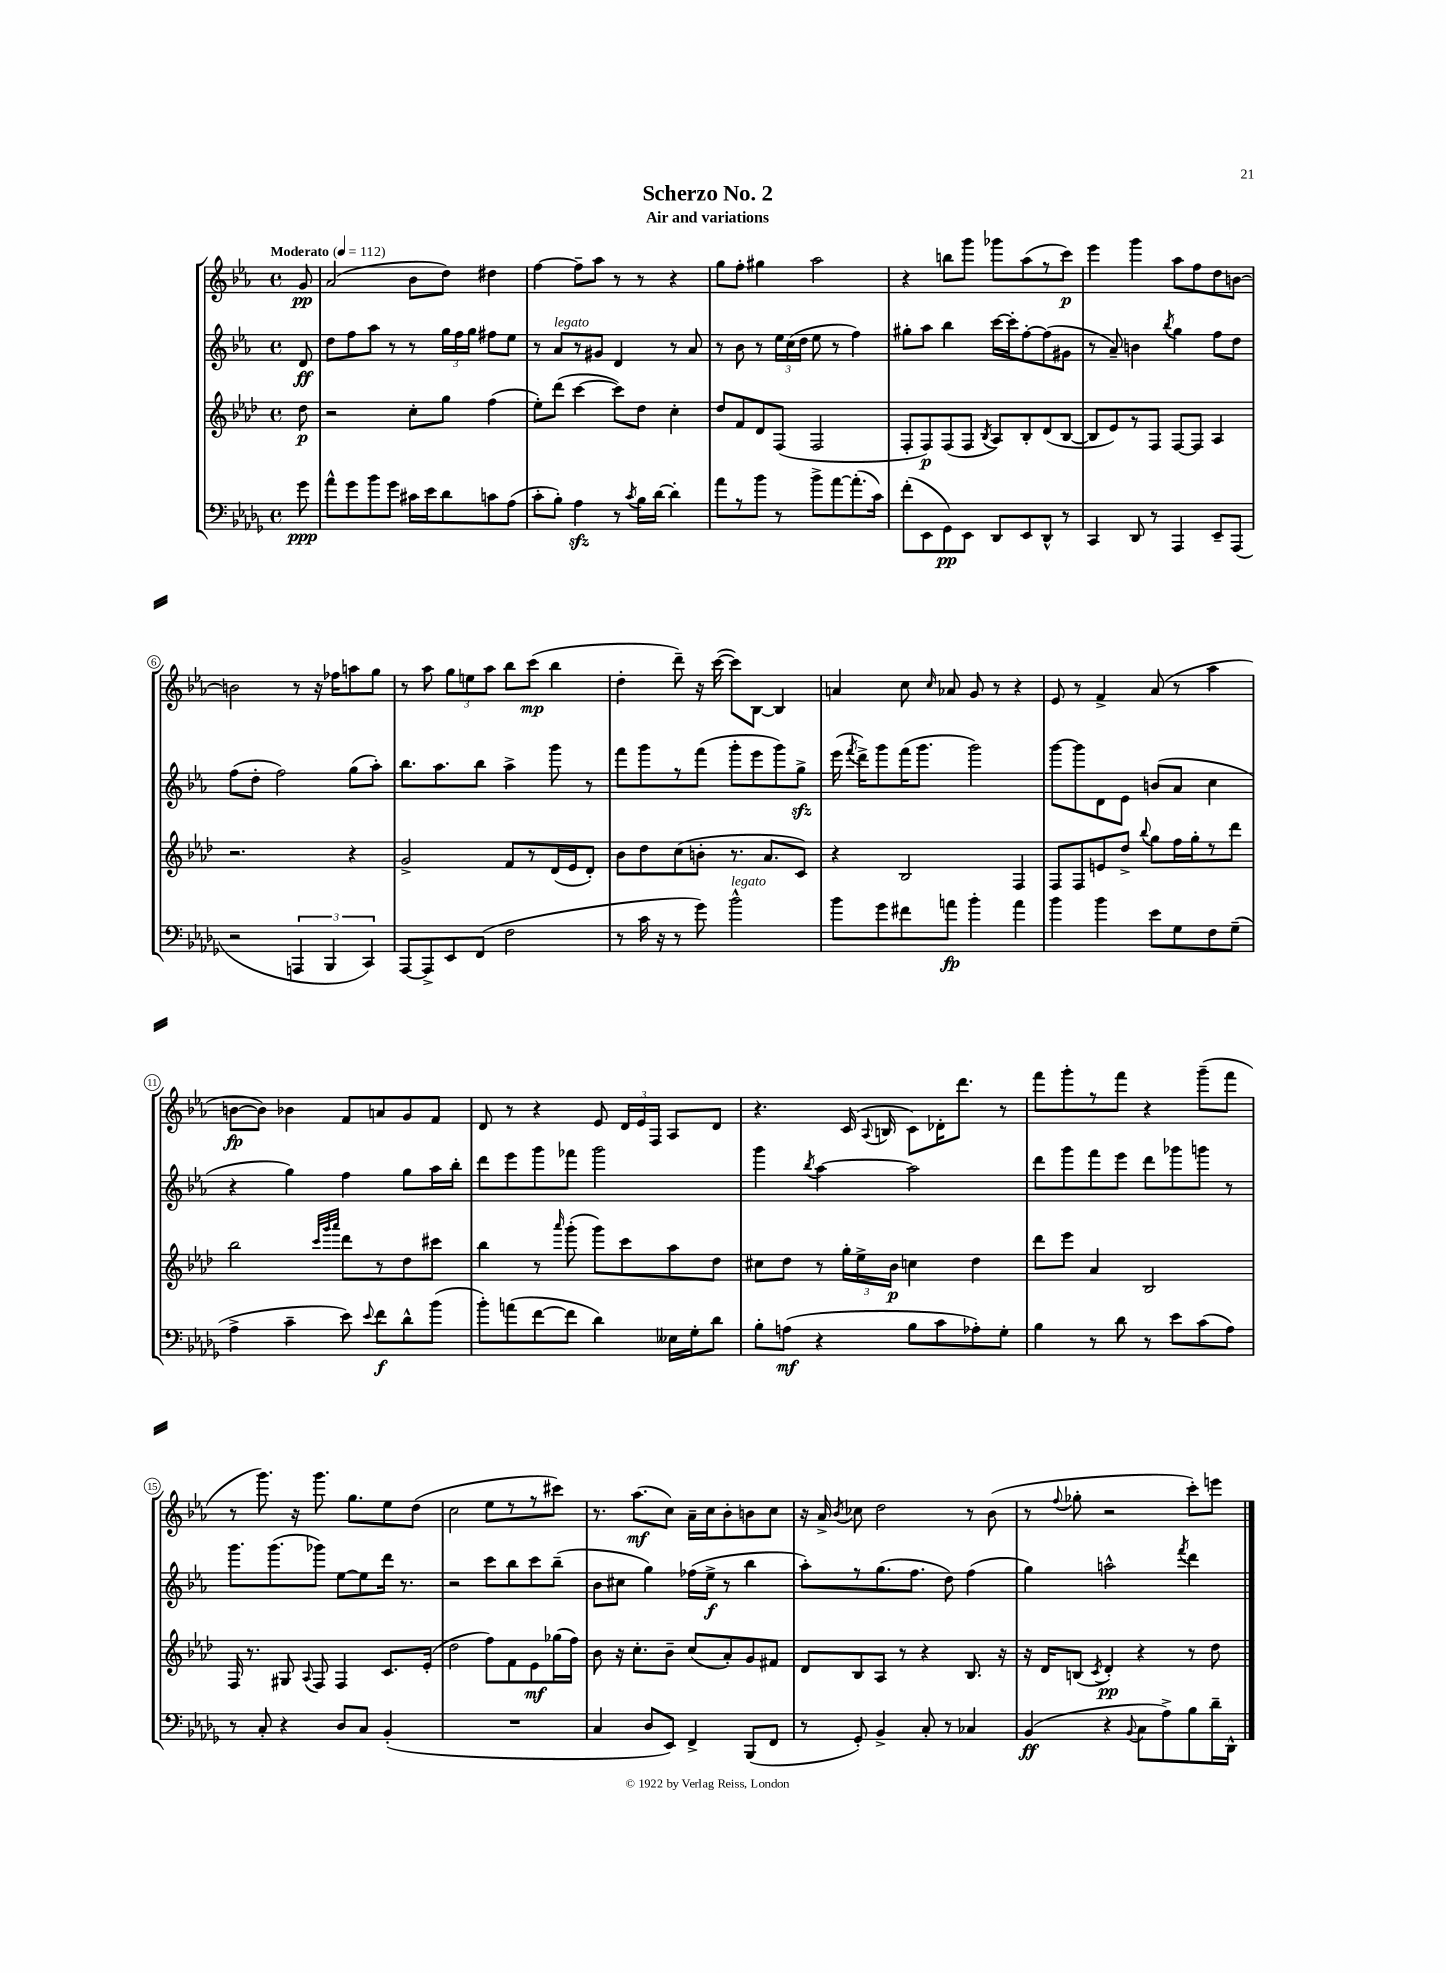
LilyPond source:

\header { title = "Scherzo No. 2" subtitle = "Air and variations" }
<<
\new StaffGroup <<
\new Staff = "s0" {
    \clef treble \key ees \major \defaultTimeSignature \time 4/4 \partial 8 \tempo "Moderato" 4 = 112
    \autoBeamOff g'8\pp |
    aes'2( bes'8[ d''8]) dis''4 |
    f''4~ f''8[-- aes''8] r8 r8 r4 |
    g''8[ f''8]-. gis''4 aes''2 |
    r4 b''8[ g'''8] ges'''8[ aes''8( r8 c'''8]\p) |
    ees'''4 g'''4 aes''8[ f''8 d''8 b'8]~ |
    b'2 r8 r16 fes''16[ a''8 g''8] |
    r8 aes''8 \tuplet 3/2 { g''8[ e''8 aes''8] } bes''8[ c'''8]\mp( bes''4 |
    d''4-. d'''8--) r16 c'''16~( c'''8[) bes8]~ bes4 |
    a'4 c''8 \grace { c''16 } aes'8 g'8 r8 r4 |
    ees'8 r8 f'4-> aes'8( r8 aes''4 |
    b'8[~\fp b'8]) bes'4 f'8[ a'8 g'8 f'8] |
    d'8 r8 r4 ees'8 \tuplet 3/2 { d'16[ ees'16 f16] } aes8[ d'8] |
    r4. c'16( \appoggiatura { aes8 } b16 c'8[) des'16-. d'''8.] r8 |
    f'''8[ g'''8-. r8 f'''8] r4 g'''8[--( f'''8] |
    r8 g'''8.) r16 g'''8. g''8.[ ees''8 d''8]( |
    c''2 ees''8[ r8 r8 cis'''8]) |
    r8. aes''8.[\mf( c''8]) aes'16[-- c''16 bes'8-. b'8 c''8] |
    r16 aes'16-> \acciaccatura { bes'8 } ces''8 d''2 r8 bes'8( |
    r8 \appoggiatura { f''8 } ges''8-. r2 c'''8[-.) e'''8] \bar "|." |
}
\new Staff = "s1" {
    \clef treble \key ees \major \defaultTimeSignature \time 4/4 \partial 8
    \autoBeamOff d'8\ff |
    d''8[ f''8 aes''8] r8 r8 \tuplet 3/2 { g''16[ f''16 g''16] } fis''8[ ees''8] |
    r8 aes'8[^\markup { \italic "legato" } r8 gis'8] d'4 r8 aes'8 |
    r8 bes'8 r8 \tuplet 3/2 { ees''16[ c''16( d''16] } ees''8 r8 f''4) |
    gis''8[-. aes''8] bes''4 c'''16[~ c'''16-. f''8~-. f''8( gis'8] |
    r8 aes'8--) b'4 \acciaccatura { bes''8 } g''4 f''8[ d''8] |
    f''8[( d''8]-. f''2) g''8[( aes''8]-.) |
    bes''8.[ aes''8. bes''8] aes''4-> g'''8 r8 |
    f'''8[ g'''8 r8 f'''8]( g'''8[-. ees'''8 g'''8) g''8]->\sfz |
    ees'''16( \acciaccatura { f'''8 } d'''16[->) g'''8 f'''16( g'''8.] g'''2) |
    g'''8[~ g'''8 d'8 ees'8] b'8[( aes'8] c''4 |
    r4 g''4) f''4 g''8[ aes''16 bes''16]-. |
    d'''8[ ees'''8 g'''8 fes'''8] g'''2 |
    g'''4 \acciaccatura { bes''8 } aes''4~ aes''2 |
    d'''8[ g'''8 f'''8 ees'''8] d'''8[ ges'''8 g'''8] r8 |
    g'''8.[ g'''8.( ges'''8]) ees''8[~ ees''8 d'''16] r8. |
    r2 c'''8[ bes''8 c'''8 bes''8]--( |
    bes'8[ cis''8] g''4) fes''16[( ees''16]->\f r8 bes''4 |
    aes''8[-.) r8 g''8.( f''8.] d''8) f''4( |
    g''4) a''2-^ \acciaccatura { f'''8 } d'''4 \bar "|." |
}
\new Staff = "s2" {
    \clef treble \key aes \major \defaultTimeSignature \time 4/4 \partial 8
    \autoBeamOff des''8\p |
    r2 c''8[-. g''8] f''4( |
    ees''8[-.) des'''8]( c'''4~ c'''8[) des''8] c''4-. |
    des''8[ f'8 des'8 f8]( f2 |
    f8[-. f8\p) f8( f8] \acciaccatura { bes8 } aes8[) bes8-. des'8( bes8]~ |
    bes8[ ees'8) r8 f8] f8[~ f8] aes4 |
    r2. r4 |
    g'2-> f'8[ r8 des'16( ees'16 des'8]-.) |
    bes'8[ des''8 c''8( b'8]-. r8. aes'8.[ c'8]) |
    r4 bes2 f4 |
    f8[ f8 e'8 des''8]-> \appoggiatura { bes''8 } g''8[ f''16 g''16-. r8 des'''8] |
    bes''2 \grace { c'''32[ g'''32 aes'''32] } des'''8[ r8 des''8 cis'''8] |
    bes''4 r8 \grace { aes'''16 } g'''8-.( g'''8[) c'''8 aes''8 des''8] |
    cis''8[ des''8] r8 \tuplet 3/2 { g''16[-. ees''16-> bes'16]\p } c''4 des''4 |
    des'''8[ ees'''8] aes'4 bes2 |
    f16 r8. gis8 \appoggiatura { aes8 } f8 f4 c'8.[ ees'16]-.( |
    des''2 f''8[) f'8 ees'8\mf ges''16( f''16]) |
    bes'8 r16 c''8.[-. bes'8]-- c''8[( aes'8-.) g'8 fis'8] |
    des'8[ bes8 aes8] r8 r4 bes8. r16 |
    r16 des'16[ b8]( \acciaccatura { c'8 } des'4-.\pp) r4 r8 des''8 \bar "|." |
}
\new Staff = "s3" {
    \clef bass \key des \major \defaultTimeSignature \time 4/4 \partial 8
    \autoBeamOff ges'8\ppp |
    aes'8[-^ ges'8 bes'8 ges'8] cis'16[ ees'16 des'8 c'8 aes8]( |
    c'8[-. bes8]-.) aes4\sfz r8 \acciaccatura { c'8 } bes16[ des'16]~ des'4-. |
    aes'8[ r8 bes'8] r8 bes'8[-> aes'8~ aes'8.-.( c'16]) |
    f'8[-.( ees,8 ges,8\pp) ees,8] des,8[ ees,8 des,8]-^ r8 |
    c,4 des,8 r8 aes,,4 ees,8[-- aes,,8]( |
    r2 \tuplet 3/2 { a,,4 bes,,4 c,4) } |
    aes,,8[~ aes,,8-> ees,8 f,8]( f2 |
    r8 c'16 r16 r8 ges'8) bes'2-^^\markup { \italic "legato" } |
    bes'8[ ges'8 fis'8 a'8]\fp bes'4-. a'4 |
    bes'4 bes'4 ees'8[ ges8 f8 ges8]--( |
    aes4-> c'4-- ees'8) \appoggiatura { ees'8 } f'8[\f des'8-^ bes'8]( |
    bes'8[-.) a'8( f'8~ f'8] des'4) eeses16[ ges16-. des'8] |
    bes8[-. a8]\mf( r4 bes8[ c'8 aes8-.) ges8]-. |
    bes4 r8 des'8 r8 ees'8[ c'8( aes8]) |
    r8 c8-. r4 des8[ c8] bes,4-.( |
    R1 |
    c4 des8[ ees,8]) f,4-> bes,,8[( f,8] |
    r8 ges,8-.) bes,4-> c8-. r8 ces4 |
    bes,4\ff( r4 \appoggiatura { bes,8 } c8[ aes8->) bes8 des'16-- des,16]-^ \bar "|." |
}
>>
>>
\layout { \context { \Score \override BarNumber.stencil = #(make-stencil-circler 0.1 0.3 ly:text-interface::print) } }
